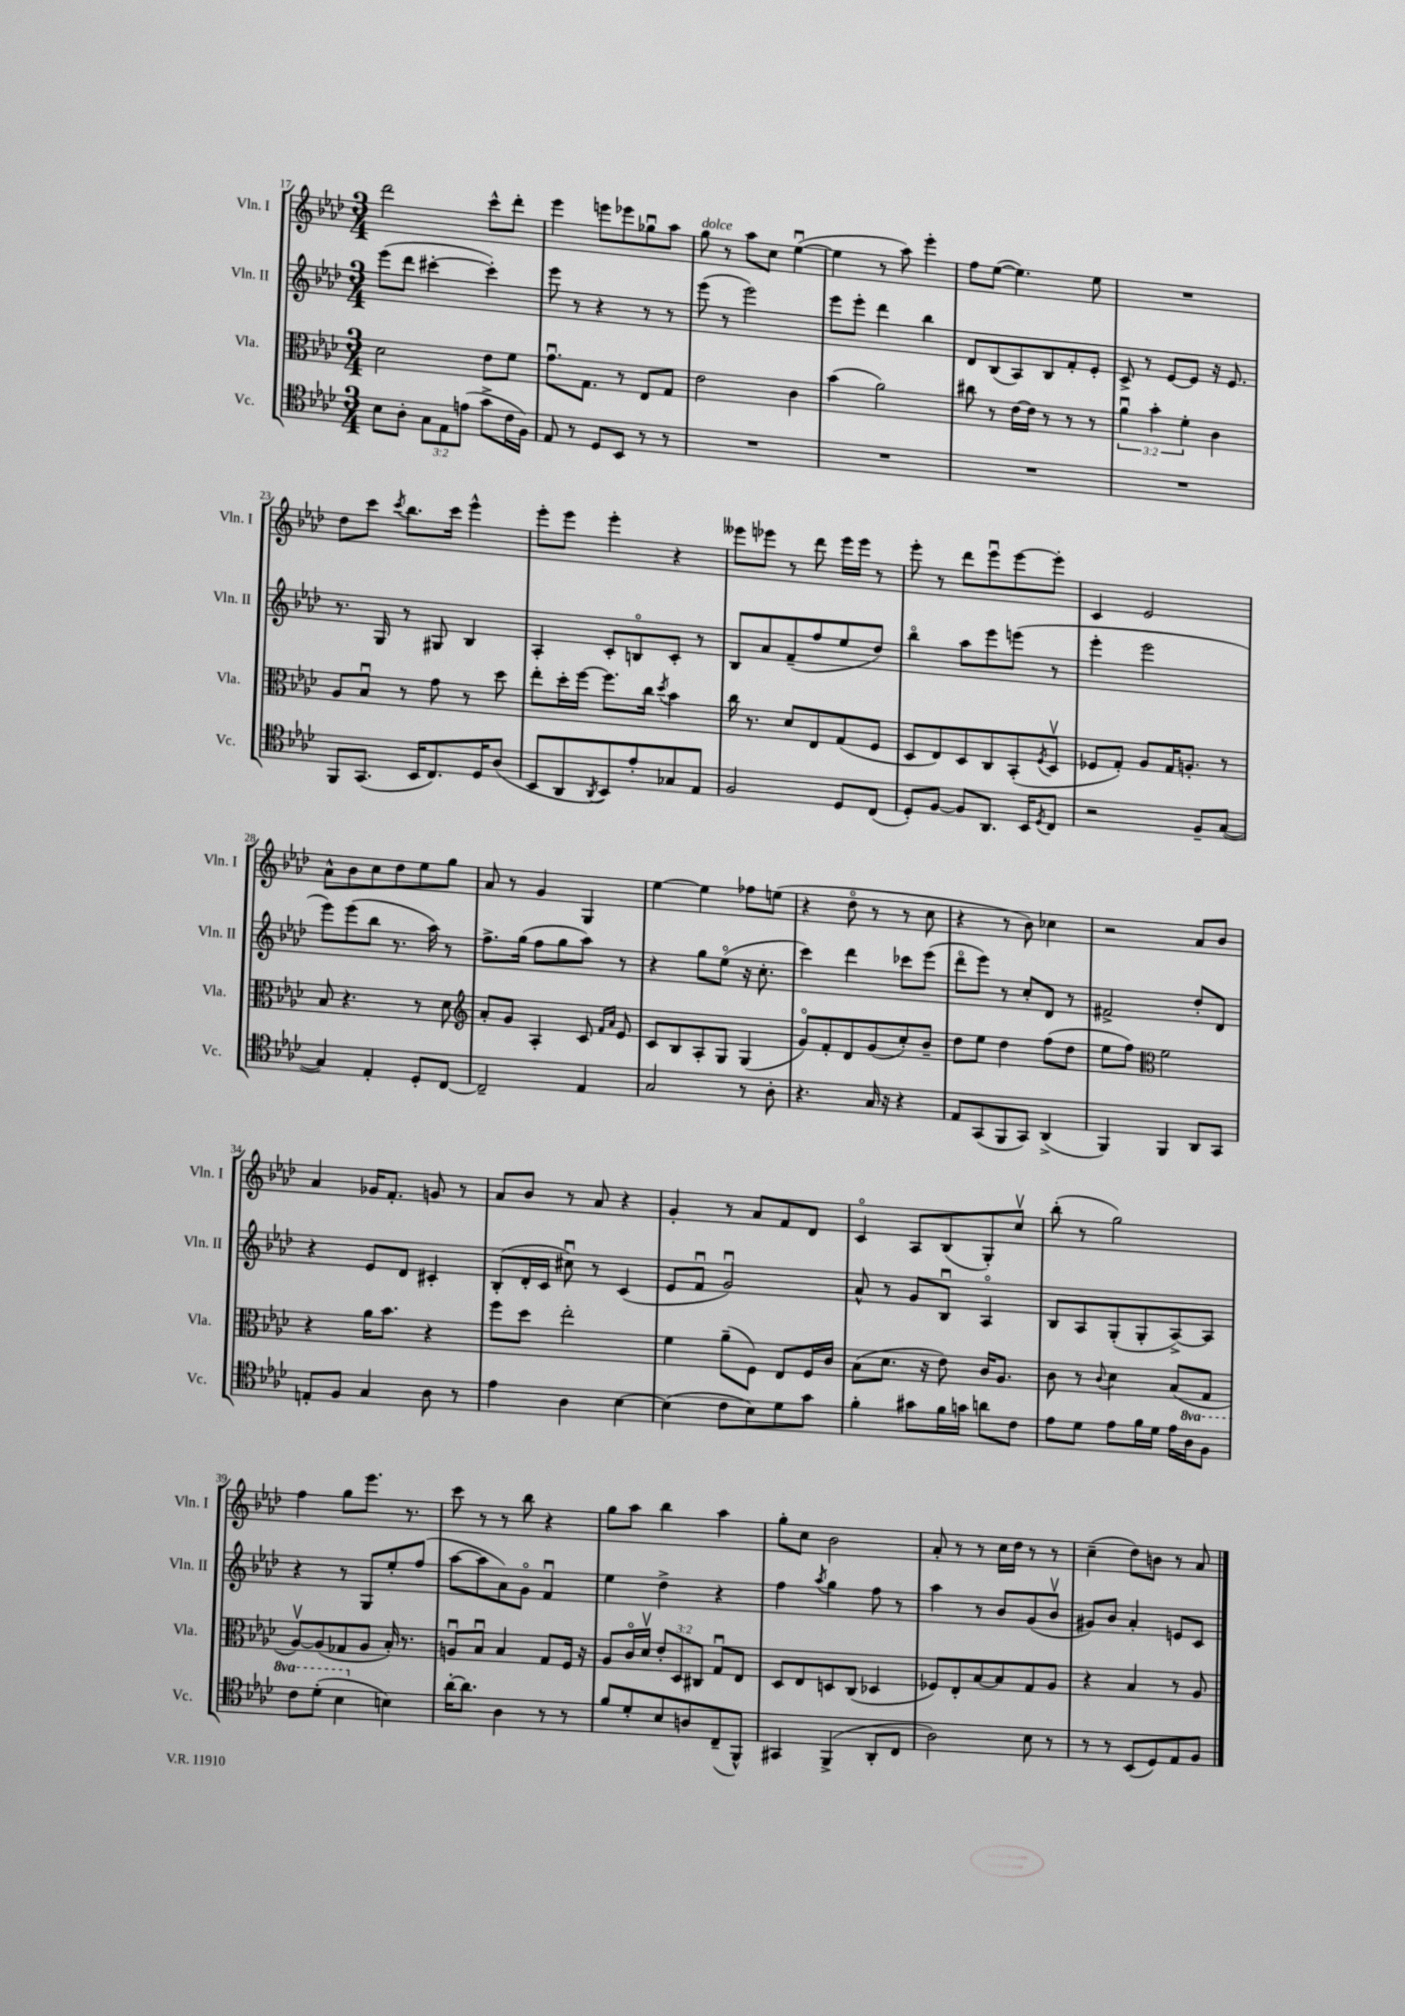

**kern	**kern	**kern	**kern
*part4	*part3	*part2	*part1
*staff4	*staff3	*staff2	*staff1
*I"Vc.	*I"Vla.	*I"Vln. II	*I"Vln. I
*I'Vc.	*I'Vla.	*I'Vln. II	*I'Vln. I
*clefC4	*clefC3	*clefG2	*clefG2
*k[b-e-a-d-]	*k[b-e-a-d-]	*k[b-e-a-d-]	*k[b-e-a-d-]
*M3/4	*M3/4	*M3/4	*M3/4
=17	=17	=17	=17
8B-\L	2d-\	(8eee-\L	2ddd-\
8A-'\J	.	8ddd-\J	.
12G\L	.	[4ccc#X'\	.
12E-\	.	.	.
(12en\J	.	.	.
8g^\L	8e-\L	4ccc#'\])	8ccc^^\L
16c\L	8f\J	.	8ddd-'\J
16F\JJ)	.	.	.
=18	=18	=18	=18
8E-/	8.gu\L	8eee-\	4eee-\
8r	.	8r	.
.	8.G\J	.	.
8D-/L	.	4r	8eeen\L
8BB-/J	8r	.	8eee-X\
8r	8E-/L	8r	8gg-Xu\
8r	8G/J	8r	8aa-\J
=19	=19	=19	=19
!	!	!	!LO:TX:a:i:t=dolce
2.r	2e-\	(8eee-\	8gg\
.	.	8r	8r
.	.	2eee-\)	8aa-\L
.	.	.	8cc\J
.	4c\	.	([4ee-u\
=20	=20	=20	=20
2.r	(4b-\	8eee-\L	4ee-\]
.	.	8eee-'\J	.
.	2a-\)	4ddd-\	8r
.	.	.	8aa-\)
.	.	4bb-\	4eee-'\
=21	=21	=21	=21
2.r	8cc#X\	8d-/L	8ff\L
.	8r	(8B-/	([8ee-\J
.	[16e-\LL	8A-/)	4.ee-\])
.	16e-\JJ]	.	.
.	8r	8B-/	.
.	8r	8f'/	.
.	8r	8e-'/J	8ee-\
=22	=22	=22	=22
2.r	6a-u\	8c^/	2.r
.	.	8r	.
.	6b-'\	.	.
.	.	[8e-/L	.
.	6f'\	.	.
.	.	8e-/J]	.
.	4c\	16r	.
.	.	8.e-/	.
!!LO:LB:g=z
=23	=23	=23	=23
8FF/L	8A-/L	8.r	8dd-\L
(8.GG/J	8B-u/J	.	8ccc\J
.	.	16G/	.
.	.	.	8qccc/
.	8r	8r	8.bb-\L
16BB-/KL	.	.	.
8.C/)	8g\	8G#X/	.
.	.	.	16ccc\Jk
.	8r	4B-/	4eee-^^\
16D-/K	.	.	.
(8A-/J	8dd-\	.	.
=24	=24	=24	=24
8BB-/L	8ee-'\L	4A-'/	8eee-'\L
8AA-/	16dd-'\L	.	8eee-\J
.	[16ff\JJ	.	.
8qAA-/	.	.	.
8BB-/)	8.ff\L]	8c'/L	4eee-'\
8e-'/	.	8Bn/	.
.	16cc\Jk	.	.
.	8qdd-/	.	.
8G-X/	4b-\	8c'/J	4r
8E-/J	.	8r	.
=25	=25	=25	=25
2F/	16cc\	8B-/L	8eee--X\L
.	8.r	.	.
.	.	8a-/	8eee-X\J
.	8d-/L	(8f~/	8r
.	8E-/	8ff/	8ddd-\
8D-/L	(8G/	8ee-/	16eee-\LL
.	.	.	16eee-\JJ
(8C/J	8F/J	8dd-/J)	8r
=26	=26	=26	=26
8D-'/L)	8D-/L	4bb-\	8eee-'\
[8F/J	8E-/)	.	8r
8F/L]	8D-/	8aa-\L	8ddd-\L
8.AA-/J	8C/	8eee-\	8eee-u\
.	(8BB-'/	(8eeen\J	[8eee-\
16BB-/KL	.	.	.
8qD-/	8qF/	.	.
8C/J	8D-v/J	8r	8eee-'\J]
=27	=27	=27	=27
2r	8F-X/L	4eee-'\	4c/
.	8G'/J)	.	.
.	8A-/L	2eee-\	2e-/
.	16G/K	.	.
.	8.An'/J	.	.
8F~/L	.	.	.
([8G/J	8r	.	.
!!LO:LB:g=z
=28	=28	=28	=28
4G/])	8B-/	8eee-\L)	8a-^^\L
.	4.r	(8eee-\	8b-\
4E-'/	.	8bb-\J	8cc\
.	.	8.r	8dd-\
8D-'/L	8r	.	8ee-\
.	.	16aa-\)	.
[8C/J	8d-\	8r	8gg\J
=29	=29	=29	=29
*	*clefG2	*	*
2C~/]	8a-'/L	8.ff^\L	8a-/
.	8g/J	.	8r
.	.	(16gg\Jk	.
.	4A-'/	8ff\L	4g/
.	.	8gg\	.
4E-/	8c/	8aa-\J)	4G/
.	16qqf/LL	.	.
.	16qqa-/JJ	.	.
.	8e-/	8r	.
=30	=30	=30	=30
2G/	8c/L	4r	[4ee-\
.	8B-/	.	.
.	8A-'/	8gg\L	4ee-\]
.	8G/J	(8ee-\J	.
8r	(4G/	16r	8ff-X\L
.	.	8.cc'\	.
8A-'\	.	.	(8een\J
=31	=31	=31	=31
4.r	8g/L)	4ccc\)	4r
.	8f'/	.	.
.	8d-/	4ddd-\	8dd-\
16G/	(8g/	.	8r
16r	.	.	.
4r	8cc'/)	8ccc-X\L	8r
.	8b-~/J	(8eee-\J	8cc\
=32	=32	=32	=32
8E-/L	8dd-\L	8ddd-\L	4r
(8GG/	8ee-\J	8eee-\J)	.
8FF/	4dd-\	8r	8r
8GG/J)	.	8cc'/L	8b-\)
(4AA-^/	(8ff\L	8d-/J	4cc-X\
.	8dd-\J	8r	.
=33	=33	=33	=33
4FF/)	8ee-\L	2f#X^/	2r
.	8ff\J)	.	.
*	*clefC3	*	*
4FF/	2f\	.	.
8AA-/L	.	8dd-'/L	8a-/L
8GG/J	.	8d-/J	8b-/J
!!LO:LB:g=z
=34	=34	=34	=34
8En'/L	4r	4r	4a-/
8F/J	.	.	.
4G/	16a-\KL	8e-/L	16g-X/KL
.	8.b-\J	.	8.f'/J
.	.	8d-/J	.
8A-\	4r	4c#X'/	8gn/
8r	.	.	8r
=35	=35	=35	=35
4e-\	8ff\L	(8B-'/L	8a-/L
.	8dd-\J	16d-'/L	8b-/J
.	.	16c/JJ	.
4A-\	2ee-'\	8cc#Xu\)	8r
.	.	8r	8a-/
[4B-\	.	(4c/	4r
=36	=36	=36	=36
(4B-\]	4f\	8e-/L	4g'/
.	.	8fu/J	.
8c\L	(8a-~\L	2gu/)	8r
8B-\)	8F\J)	.	8a-/L
8d-\	8E-/L	.	8f/
8g\J	16F/L	.	8d-/J
.	16c/JJ	.	.
=37	=37	=37	=37
4f'\	(8B-\L	8a-^^/	4c/
.	8.d-\J	8r	.
8g#X\L	.	8g/L	8A-/L
.	16r	.	.
16f\L	8e-\)	8B-u/J	(8B-/
16gn\JJ	.	.	.
8an\L	16c/KL	4A-/	8G'/)
.	8.A-/J	.	.
8c\J	.	.	8ccv/J
=38	=38	=38	=38
8e-\L	8c\	8B-/L	(8bb-'\
8d-\J	8r	8A-/	8r
.	8qqc/	.	.
8e-\L	4d-\	(8G'/	2gg\)
16f\L	.	8G'/	.
16d-\JJ	.	.	.
16e-\LL	(8B-/L	[8A-^/)	.
*8va	*	*	*
16a-\J	.	.	.
8f\J	8G/J	8A-/J]	.
!!LO:LB:g=z
=39	=39	=39	=39
8cc\L	[8A-v/L)	4r	4ff\
(8dd-'\J	(8A-/]	.	.
4b-\	8G-X/	8r	8gg\L
.	8A-/J	8G/L	8.eee-\J
*X8va	*	*	*
4Bn\)	16B-'/)	8ee-'/	.
.	8.r	.	8.r
.	.	(8ff/J	.
=40	=40	=40	=40
[16a-'\KL	8Anu/L	[8aa-\L	8ccc\
8.a-\J]	.	.	.
.	8B-u/J	8aa-\]	8r
4A-\	4B-/	8a-\)	8r
.	.	8g\J	8bb-\
8r	8G/L	4fu/	4r
8r	16F/Jk	.	.
.	16r	.	.
=41	=41	=41	=41
8f/L	8A-/L	4ee-\	8gg\L
8d-'/	16c/L	.	8aa-\J
.	16d-v/JJ	.	.
8B-/	12e-'/L	4dd-^\	4bb-\
.	12D-/	.	.
8An/	.	.	.
.	12C#X/J	.	.
(8C~/	8Gu/L	4r	4aa-\
8FF^^/J)	8E-/J	.	.
=42	=42	=42	=42
4GG#X/	8D-/L	4ff\	8gg'\L
.	8E-/	.	8cc\J
.	.	8qaa-/	.
(4FF^/	8Dn/	4gg\	2b-\
.	(8C/J	.	.
8AA-'/L	4D-X/	8ff\	.
8C/J	.	8r	.
=43	=43	=43	=43
2A-\)	8F-X/L)	4aa-\	8a-'/
.	8E-'/	.	8r
.	[8B-/	8r	8r
.	8B-/]	8b-/L	16cc\LL
.	.	.	16dd-\JJ
8B-\	8G/	(8g/	8r
8r	8A-/J	8b-v/J	8r
=44	=44	=44	=44
8r	4r	8g#X/L)	(4cc~\
8r	.	8b-/J	.
(8BB-/L	4B-/	4a-'/	8dd-\L)
8D-/)	.	.	8bn\J
8E-/	8r	8en/L	8r
8F/J	8A-/	8c/J	8a-/
==	==	==	==
*-	*-	*-	*-
